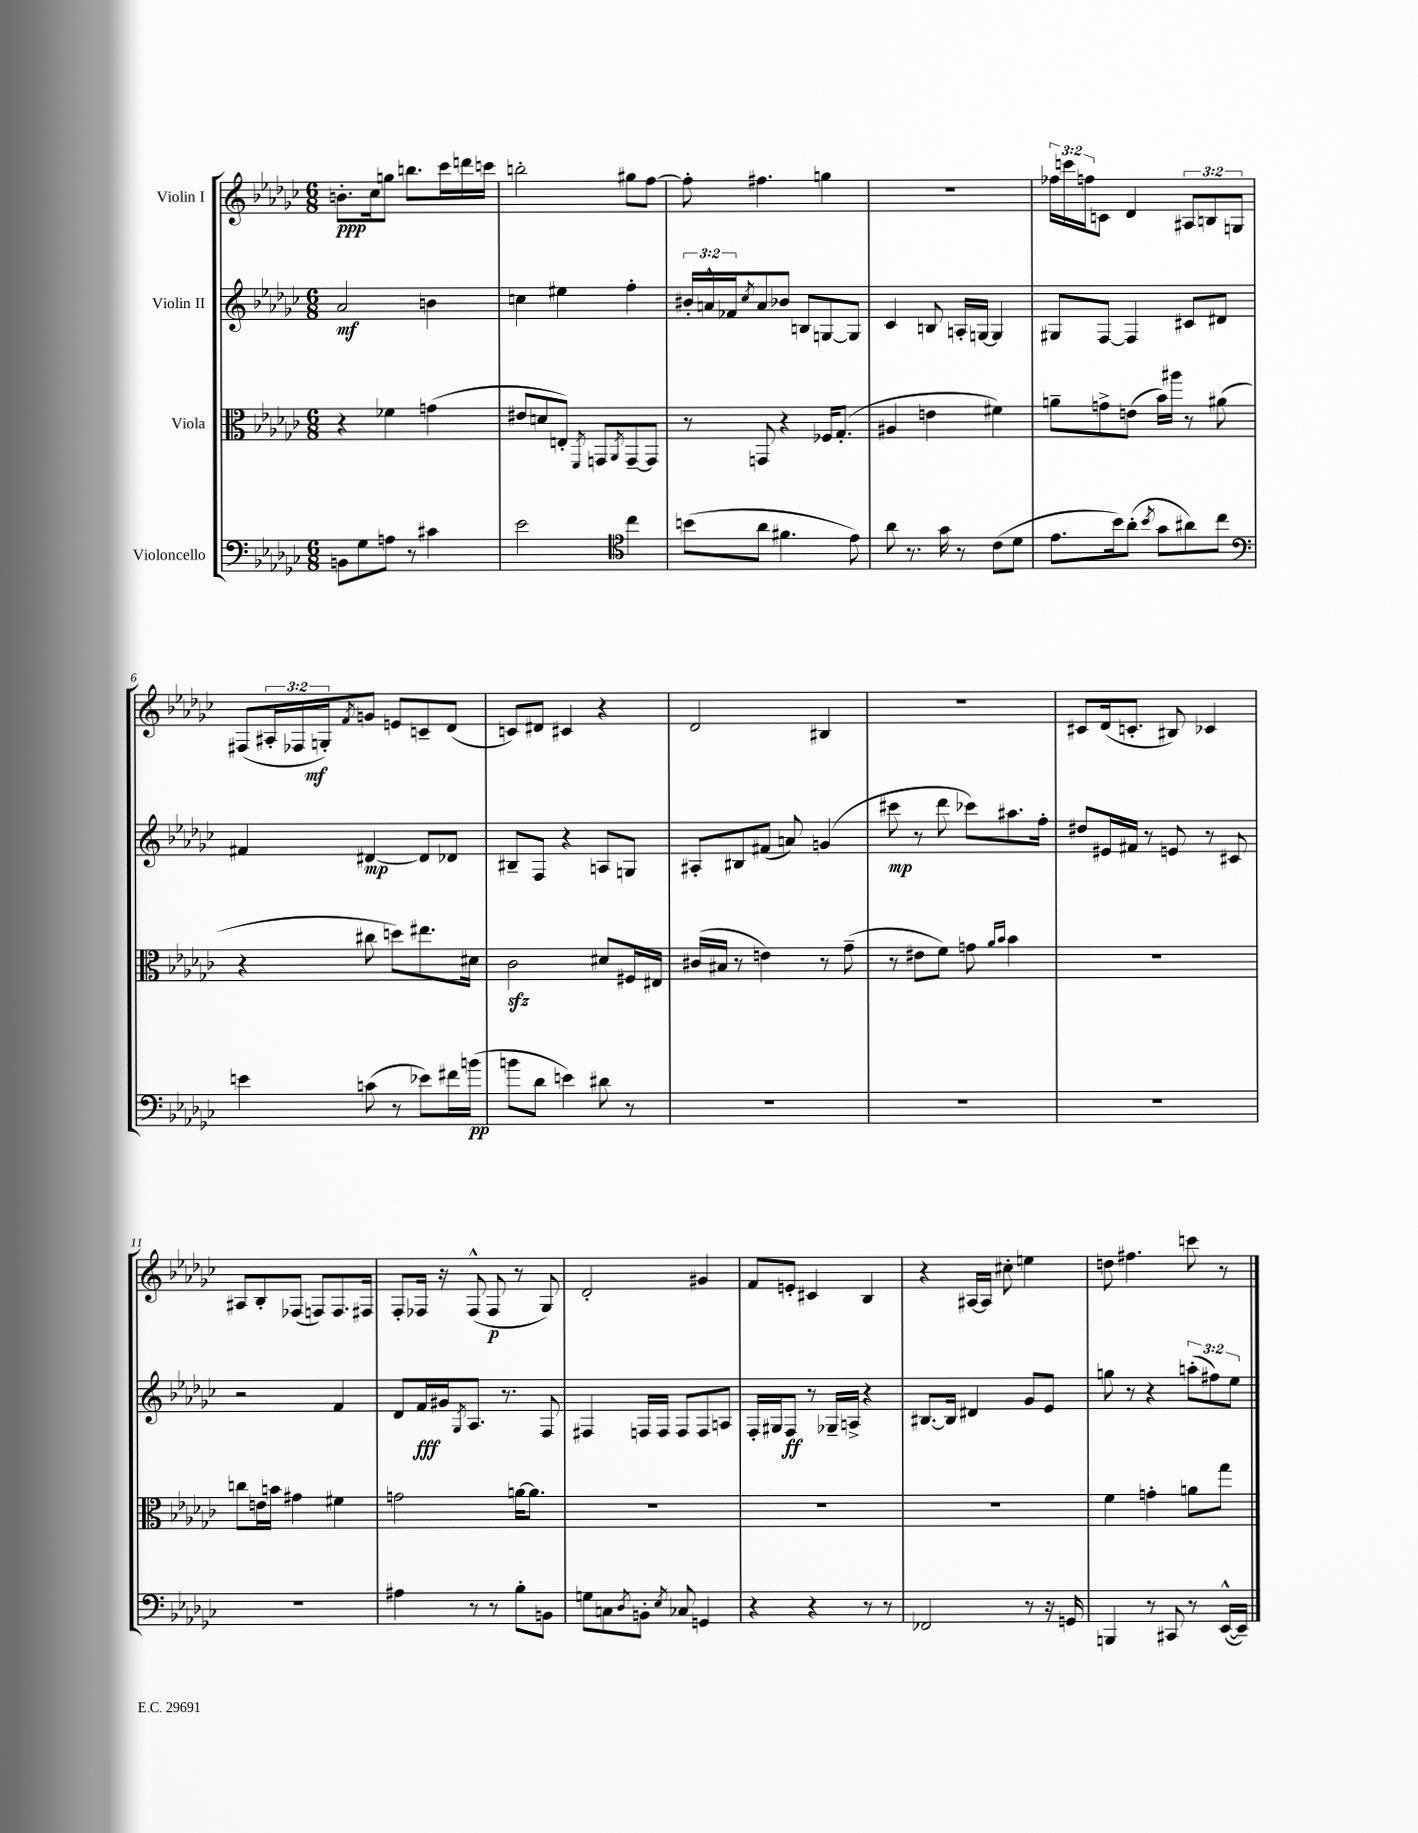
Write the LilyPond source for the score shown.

<<
\new StaffGroup <<
\new Staff = "s0" \with { instrumentName = "Violin I" } {
    \clef treble \key ges \major \numericTimeSignature \time 6/8 \override Staff.TupletNumber.text = #tuplet-number::calc-fraction-text
    b'8.-.\ppp ces''16 g''8 b''8. ces'''16 d'''16 c'''16 |
    b''2-. gis''8 f''8~ |
    f''8-. fis''4. g''4 |
    R2. |
    \tuplet 3/2 { fes''16 c'''16 f''16 } c'8 des'4 \tuplet 3/2 { ais8 b8 g8 } |
    fis8( \tuplet 3/2 { ais16-. fes16 g16-.\mf) } \acciaccatura { f'8 } g'8 e'8 c'8-- des'8( |
    c'8) dis'8 cis'4 r4 |
    des'2 bis4 |
    R2. |
    cis'8 des'16( c'8.-. bis8) ces'4 |
    ais8 bes8-. fes8( f8) f8. fis16 |
    f8-. fes16 r16 fes8-^( fes8\p r8 ges8) |
    des'2-. gis'4 |
    f'8 e'8-. cis'4 bes4 |
    r4 ais16~ ais16 cis''8-. e''4 |
    d''8 fis''4. c'''8 r8 \bar "|." |
}
\new Staff = "s1" \with { instrumentName = "Violin II" } {
    \clef treble \key ges \major \numericTimeSignature \time 6/8 \override Staff.TupletNumber.text = #tuplet-number::calc-fraction-text
    aes'2\mf b'4 |
    c''4 eis''4 f''4-. |
    \tuplet 3/2 { bis'16-. a'16-^ fes'16 } \acciaccatura { ces''8 } a'8 bes'8 b8 g8~ g8 |
    ces'4 b8 a16-. g16~ g4 |
    gis8 f8~ f4 cis'8 dis'8 |
    fis'4 dis'4~\mp dis'8 des'8 |
    bis8-- f8 r4 a8 g8 |
    ais8-. bis8 fis'8( a'8) g'4( |
    cis'''8\mp r8 des'''8 ces'''8) ais''8. f''16-. |
    dis''8 eis'16 fis'16 r8 e'8 r8 cis'8 |
    r2 f'4 |
    des'8 f'16\fff gis'16 \acciaccatura { ges8 } aes8. r8. f8 |
    fis4 f16 f16 f8 f8 a8 |
    f16-. gis16 f8\ff r8 ges16-- a16-> r4 |
    bis8.~ bis16 dis'4 ges'8 ees'8 |
    g''8 r8 r4 \tuplet 3/2 { a''8-.( fis''8) ees''8 } \bar "|." |
}
\new Staff = "s2" \with { instrumentName = "Viola" } {
    \clef alto \key ges \major \numericTimeSignature \time 6/8
    r4 fes'4 g'4( |
    eis'8 d'8 e8-.) \acciaccatura { f,8 } g,8 \acciaccatura { aes,8 } g,8~-- g,8 |
    r8 g,8 r4 fes16 ges8.-.( |
    ais4 e'4 fis'4) |
    a'8-- g'8-> e'8( bes'16) ais''16 r8 ais'8( |
    r4 cis''8 d''8) eis''8. dis'16 |
    ces'2\sfz dis'8 fis16 eis16 |
    cis'16( bis16 r8 e'4) r8 ges'8--( |
    r8 eis'8 f'8) g'8 \grace { aes'16 bes'16 } bes'4 |
    R2. |
    c''8 e'16 b'16 gis'4 fis'4 |
    g'2 a'16~ a'8. |
    R2. |
    R2. |
    R2. |
    f'4 g'4-. a'8 ges''8 \bar "|." |
}
\new Staff = "s3" \with { instrumentName = "Violoncello" } {
    \clef bass \key ges \major \numericTimeSignature \time 6/8
    b,8 ges8 a8 r8 cis'4 |
    ees'2 \clef tenor ces''4 |
    b'8( aes'8 fis'4. ees'8) |
    aes'8 r8. ges'16 r8 ces'8( des'8 |
    ees'8. bes'16) aes'8-.( \acciaccatura { bes'8 } ges'8 ais'8) ces''8 |
    \clef bass e'4 c'8( r8 ees'8) fis'16 b'16\pp( |
    b'8 des'8 e'4) dis'8 r8 |
    R2. |
    R2. |
    R2. |
    R2. |
    ais4 r8 r8 bes8-. b,8 |
    g8 c8 \acciaccatura { des8 } b,8-. \acciaccatura { ees8 } ces8 g,4 |
    r4 r4 r8 r8 |
    fes,2 r8 r16 g,16 |
    b,,4 r8 cis,8 r8 ees,16~-^( ees,16--) \bar "|." |
}
>>
>>
